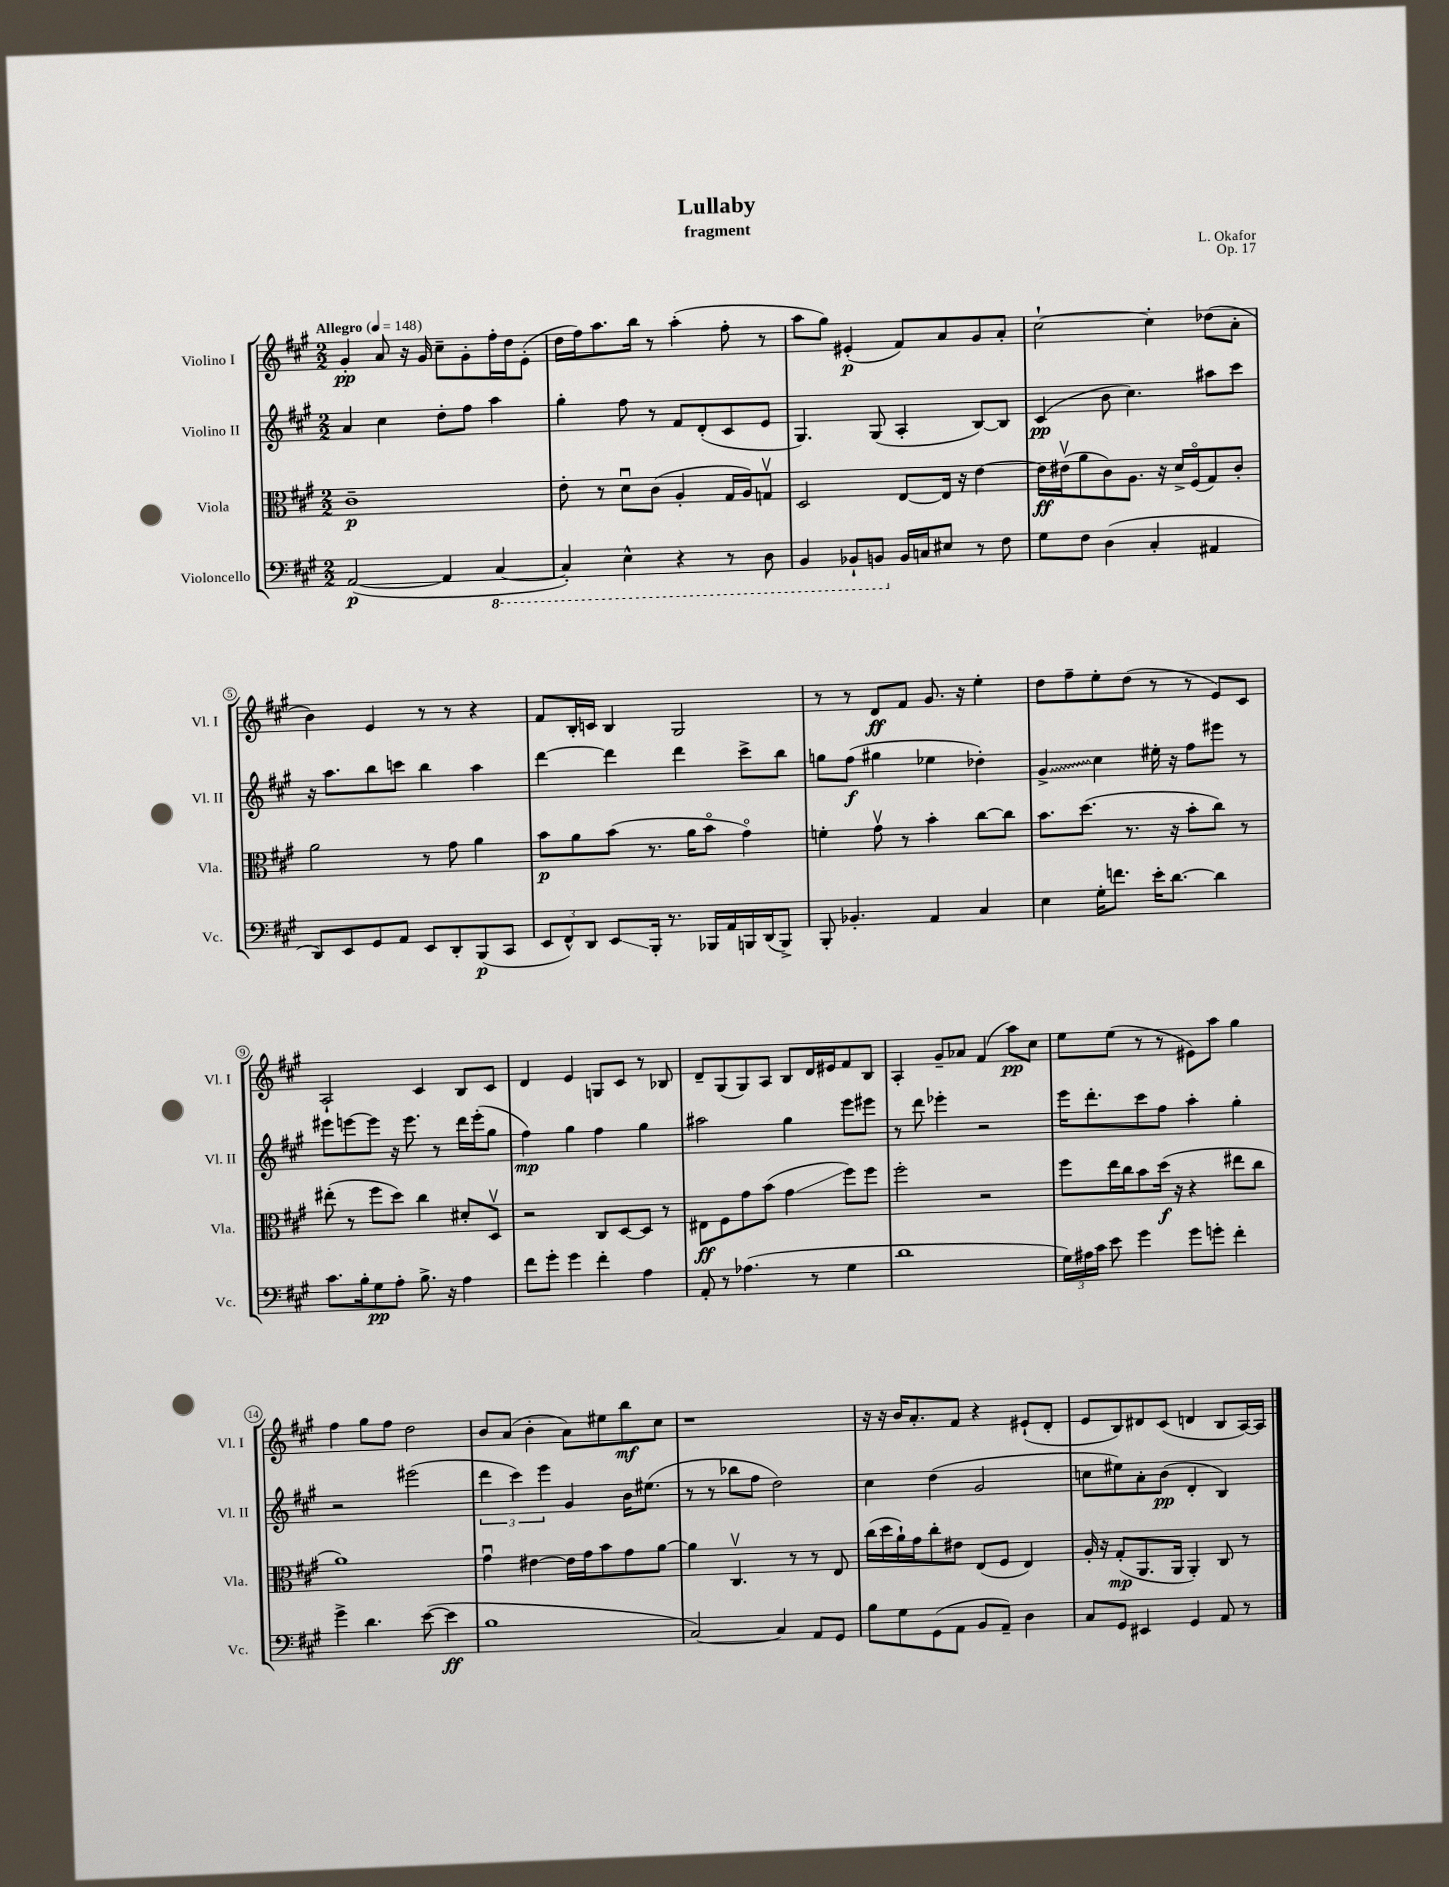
\header { title = "Lullaby" composer = "L. Okafor" subtitle = "fragment" opus = "Op. 17" }
<<
\new StaffGroup <<
\new Staff = "s0" \with { instrumentName = "Violino I" shortInstrumentName = "Vl. I" } {
    \clef treble \key a \major \numericTimeSignature \time 2/2 \tempo "Allegro" 4 = 148
    \autoBeamOff gis'4-.\pp a'8 r16 gis'16 cis''8[-- gis'8-. fis''16-. d''16 e'8]-.( |
    d''16[ fis''16) a''8. b''16] r8 a''4-.( fis''8-. r8 |
    a''8[ gis''8]) eis'4-.\p( fis'8[) a'8 gis'8 a'8]-. |
    cis''2~-! cis''4-. des''8[( a'8]-. |
    b'4) e'4 r8 r8 r4 |
    fis'8[ b16-. c'16] b4 gis2 |
    r8 r8 d'8[\ff fis'8] gis'8. r16 e''4-. |
    d''8[ fis''8-- e''8-. d''8]( r8 r8 e'8[) cis'8] |
    a2-! cis'4 b8[ cis'8] |
    d'4 e'4 g8[ cis'8] r8 bes8 |
    d'8[-- gis8( gis8) a8] b8[ d'16 eis'16 fis'8 b8] |
    a4-. gis'8[-- aes'8] fis'4( a''8[\pp) cis''8] |
    e''8[ e''8]( r8 r8 eis'8[) a''8] gis''4 |
    fis''4 gis''8[ fis''8] d''2 |
    b'8[ a'8]( b'4-. a'8[) eis''8 b''8\mf cis''8] |
    r1 |
    r16 r16 b'16[ a'8.-. fis'8] r4 eis'8[-!( d'8]-. |
    e'8[ b8) dis'8 cis'8]( d'4 b8[ a16~) a16] \bar "|." |
}
\new Staff = "s1" \with { instrumentName = "Violino II" shortInstrumentName = "Vl. II" } {
    \clef treble \key a \major \numericTimeSignature \time 2/2
    \autoBeamOff a'4 cis''4 d''8[-. fis''8] a''4 |
    gis''4-. fis''8 r8 fis'8[ d'8-.( cis'8 e'8] |
    gis4.) gis8( a4-. b8[~) b8] |
    cis'4\pp( b'8 cis''4.) ais''8[ cis'''8] |
    r16 a''8.[ b''8 c'''8] b''4 a''4 |
    d'''4~ d'''4 d'''4 cis'''8[-> b''8] |
    g''8[ fis''8]\f( gis''4 ees''4 des''4-.) |
    \once \override Glissando.style = #'zigzag gis'4->\glissando cis''4 eis''16-. r16 fis''8[ eis'''8] r8 |
    eis'''8[ e'''8~ e'''8] r16 e'''8. r8 d'''16[ e'''16-.( gis''8] |
    fis''4\mp) gis''4 fis''4 gis''4 |
    ais''2 gis''4 e'''8[ eis'''8] |
    r8 d'''8 ees'''4-. r2 |
    e'''16[ d'''8.-. cis'''8 fis''8] a''4-. gis''4-. |
    r2 eis'''2( |
    \tuplet 3/2 { d'''4 cis'''4) e'''4 } gis'4 b'16[ eis''8.]( |
    r8 r8 bes''8[ fis''8] d''2) |
    cis''4 d''4( gis'2 |
    c''8[ eis''8) a'8-. b'8]\pp( d'4-. b4) \bar "|." |
}
\new Staff = "s2" \with { instrumentName = "Viola" shortInstrumentName = "Vla." } {
    \clef alto \key a \major \numericTimeSignature \time 2/2
    \autoBeamOff cis'1--\p |
    e'8-. r8 d'8[\downbow cis'8]( a4-. gis16[ a16) g8]\upbow |
    d2 e8[~ e16] r16 e'4~ |
    e'16[\ff eis'16\upbow( a'8 cis'8) a8.] r16 d'16[-> fis16\flageolet( gis8) cis'8]-. |
    a'2 r8 gis'8 a'4 |
    b'8[\p a'8 b'8]( r8. a'16[ b'8]\flageolet gis'4\flageolet) |
    f'4-. gis'8\upbow r8 b'4-. cis''8[~ cis''8] |
    b'8.[ d''8.]( r8. r16 b'8[-. cis''8]) r8 |
    eis''8-.( r8 fis''8[ d''8]) cis''4 dis'8[-. d8]\upbow |
    r2 cis8[ d8~ d8] r8 |
    eis8[\ff fis8 gis'8 b'8]( gis'4\glissando fis''8[) fis''8] |
    fis''2-. r2 |
    fis''8[ e''16 cis''16 b'8 d''16]\f( r16 r4 eis''8[ cis''8] |
    a'1) |
    gis'4\downbow eis'4~ eis'16[ gis'16 b'8 gis'8 a'8]~ |
    a'4 cis4.\upbow r8 r8 e8 |
    cis''16[( d''16 a'16-!) gis'16 cis''8-. eis'8] e8[( fis8] e4) |
    a16-. r16 gis8[-.\mp( a,8. a,16] a,4-.) cis8 r8 \bar "|." |
}
\new Staff = "s3" \with { instrumentName = "Violoncello" shortInstrumentName = "Vc." } {
    \clef bass \key a \major \numericTimeSignature \time 2/2
    \autoBeamOff a,2~\p( a,4 \ottava #-1 cis,4~ |
    cis,4-.) e,4-^ r4 r8 d,8 |
    b,,4 bes,,8[-! b,,8] \ottava #0 b,16[ c16 eis8] r8 fis8 |
    gis8[ fis8] d4( cis4-. ais,4 |
    d,8[) e,8 gis,8 a,8] e,8[ d,8-. b,,8\p( cis,8] |
    \tuplet 3/2 { e,8[ fis,8-^) d,8] } e,8[\glissando b,,16]-. r8. bes,,16[ a,16 b,,16 d,16( b,,8]->) |
    b,,8-. bes,4.-. a,4 cis4 |
    e4 gis16[-. f'8.] e'16[-. d'8.]~ d'4 |
    cis'8.[ b16-. gis8\pp a8]-. b8.-> r16 a4 |
    fis'8[ gis'8]-. gis'4 fis'4-. a4 |
    a,8-. r8 aes4.( r8 gis4 |
    d'1 |
    \tuplet 3/2 { gis16[) ais16 cis'16] } e'8 gis'4 gis'8[ g'8]-. fis'4-. |
    gis'4-> d'4. e'8~( e'4\ff |
    b1 |
    cis2~) cis4 a,8[ gis,8] |
    b8[ gis8 gis,8( a,8] b,8[ a,8]--) d4 |
    cis8[ gis,8] eis,4 gis,4 a,8 r8 \bar "|." |
}
>>
>>
\layout { \context { \Score \override BarNumber.stencil = #(make-stencil-circler 0.1 0.3 ly:text-interface::print) } }
